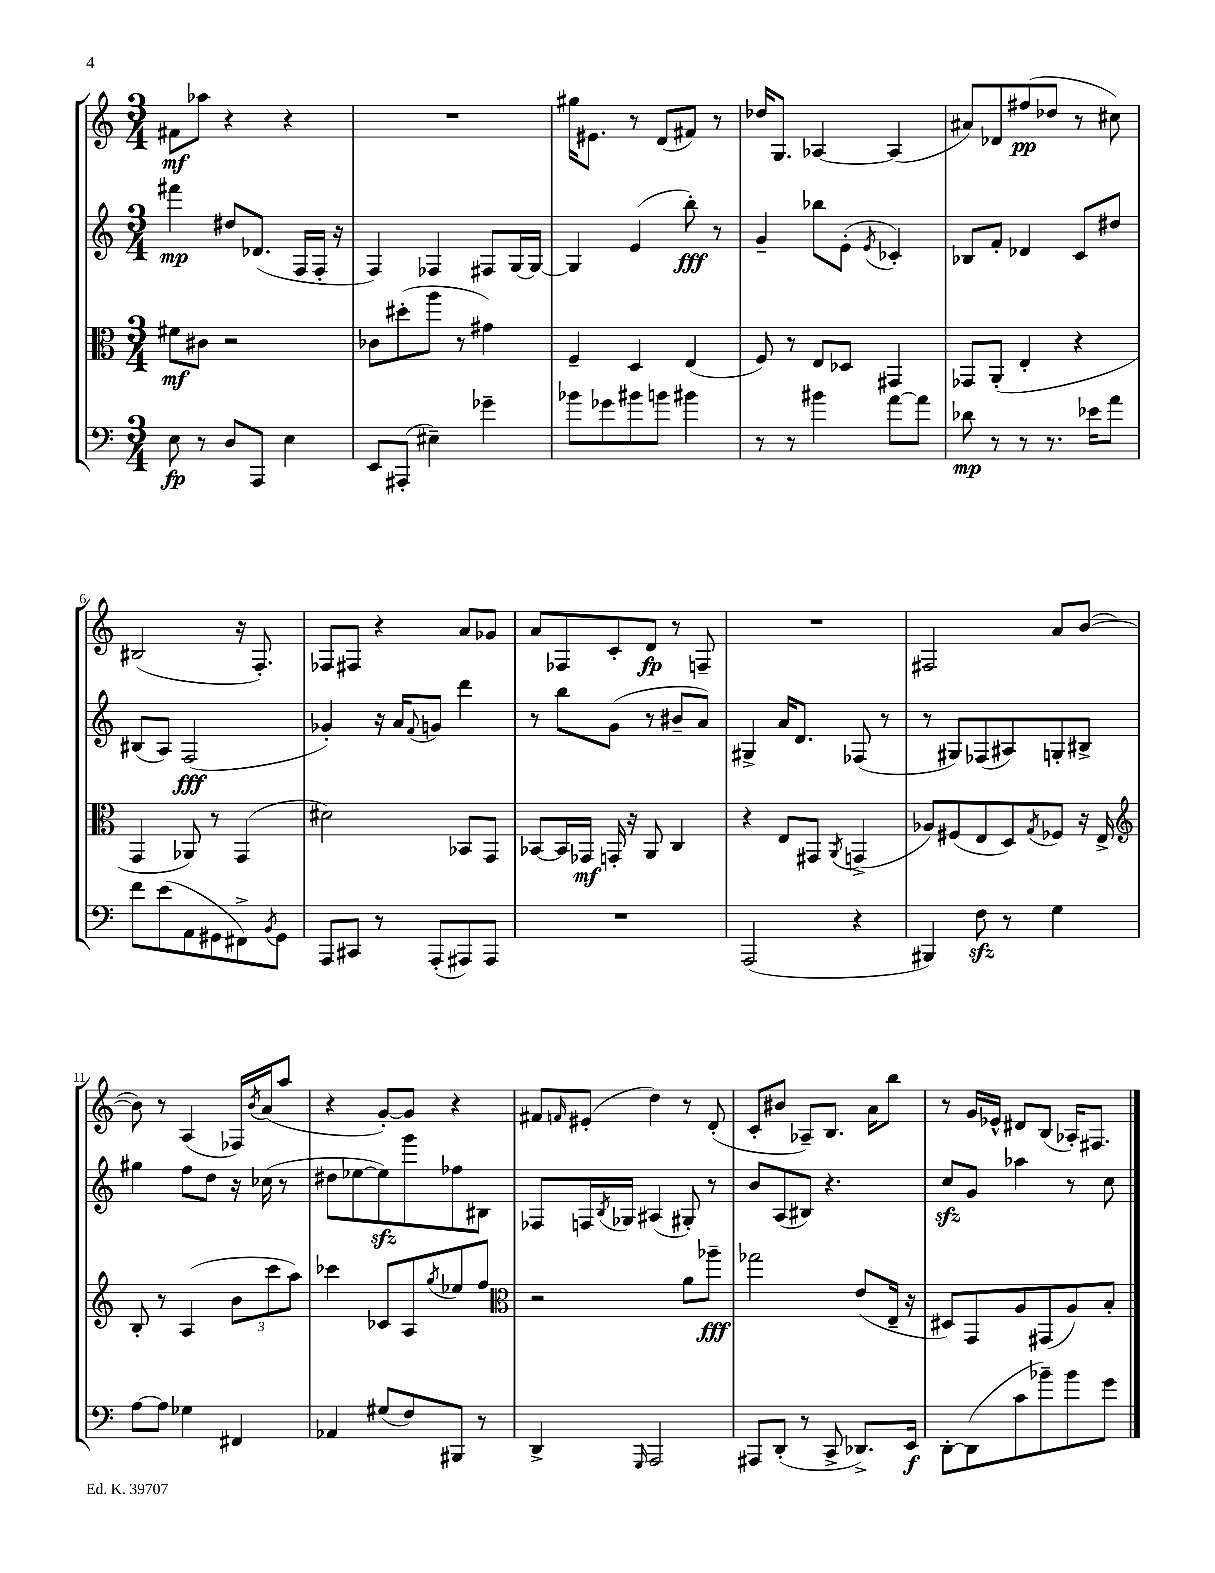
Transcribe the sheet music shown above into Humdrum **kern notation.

**kern	**kern	**kern	**kern
*staff4	*staff3	*staff2	*staff1
*clefF4	*clefC3	*clefG2	*clefG2
*k[]	*k[]	*k[]	*k[]
*M3/4	*M3/4	*M3/4	*M3/4
8E\	8f#\L	4fff#\	8f#\L
8r	8c#\J	.	8aa-\J
8D/L	2r	8dd#/L	4r
8AAA/J	.	(8.d-/J	.
4E\	.	.	4r
.	.	16F/LL	.
.	.	16F'/JJ	.
.	.	16r	.
=	=	=	=
8EE/L	8c-\L	4F/)	2.r
(8AAA#'/J	(8dd#'\	.	.
4E#~\)	8aa\J	4F-/	.
.	8r	.	.
4g-~\	4g#\)	8F#/L	.
.	.	[16G/L	.
.	.	16G/_JJ	.
=	=	=	=
8b-\L	4F~/	4G/]	16gg#\LK
.	.	.	8.e#\J
8g-\	.	.	.
8b#\	4D/	(4e/	8r
8b\J	.	.	(8d/L
4b#\	(4E/	8bb'\)	8f#/J)
.	.	8r	8r
=	=	=	=
8r	8F/)	4g~/	16dd-/LK
.	.	.	8.G/J
8r	8r	.	.
4b#\	8E/L	8bb-\L	[4A-/
.	8D-/J	(8e'\J	.
.	.	8qe/	.
[8a\L	4GG#/	4c-'/)	(4A-/]
8a\]J	.	.	.
=	=	=	=
8d-\	8GG-/L	8B-/L	8a#/L)
8r	(8AA'/J	8f'/J	8d-/
8r	4E'/	4d-/	(8ff#/
8.r	.	.	8dd-/J
.	4r	8c/L	8r
16e-\LK	.	.	.
8a\J	.	8dd#/J	8cc#\)
=	=	=	=
8f\L	4GG/	(8B#/L	(2B#/
(8e\	.	8A/J)	.
8AA\	8AA-/)	(2F/	.
8GG#\	8r	.	.
8FF#^\)	(4GG/	.	16r
.	.	.	8.F'/)
8qBB/	.	.	.
8GG#\J	.	.	.
=	=	=	=
8AAA/L	2d#\)	4g-'/)	8F-/L
8CC#/J	.	.	8F#/J
8r	.	16r	4r
.	.	16a/LK	.
.	.	8qqf/	.
(8AAA'/L	.	8g/J	.
8AAA#/)	8BB-/L	4ddd\	8a/L
8AAA#/J	8GG/J	.	8g-/J
=	=	=	=
2.r	[8BB-/L	8r	8a/L
.	16BB-/]L	8bb\L	8F-/
.	16GG-/JJ	.	.
.	16GG'/	(8g\J	8c'/
.	16r	.	.
.	8AA/	8r	8d/J
.	4C/	8b#~/L	8r
.	.	8a/J)	8F~/
=	=	=	=
(2AAA/	4r	4G#^/	2.r
.	8E/L	16a/LK	.
.	.	8.d/J	.
.	8GG#/J	.	.
.	8qAA/	.	.
4r	(4GG^/	(8F-/	.
.	.	8r	.
=	=	=	=
4BBB#/)	8A-/L)	8r	2F#/
.	(8F#/	8G#/L)	.
8F\	8E/	(8F-/	.
8r	8D/)	8A#/)	.
.	8qG/	.	.
4G\	8F-/J	8G'/	8a/L
.	16r	8B#^/J	([8b/J
.	16E^/	.	.
=	=	=	=
*	*clefG2	*	*
[8A\L	8B'/	4gg#\	8b\])
8A\]J	8r	.	8r
4G-\	(4A/	8ff\L	(4A/
.	.	8dd\J	.
4FF#/	12b\L	16r	16F-/LL)
.	.	.	8qb/
.	.	(16cc-\	(16a/J
.	12ccc\	.	.
.	.	8r	8aa/J
.	12aa\J)	.	.
=	=	=	=
4AA-/	4ccc-\	8dd#\L	4r
.	.	[8ee-\	.
(8G#/L	8c-/L	8ee-\])	[8g'/L)
8F/)	8A/	8ggg\	8g/]J
.	8qgg/	.	.
8BBB#/J	8ee-/	8ff-\	4r
8r	8ff/J	8B#\J	.
=	=	=	=
*	*clefC3	*	*
4DD^/	2r	8F-/L	8f#/L
.	.	.	16qqf/
.	.	16F/L	(8e#'/J
.	.	8qB/	.
.	.	16G-/JJ	.
16qqGGG/	.	.	.
2AAA/	.	(4A#/	4dd\)
.	8a\L	8G#'/)	8r
.	8aa-~\J	8r	(8d'/
=	=	=	=
8AAA#/L	2gg-\	8b/L	8c'/L
(8DD'/J	.	(8A/	8b#/J
8r	.	8B#/J)	8A-~/L)
8CC^/	.	4.r	8.B/J
8.DD-^/L)	(8e/L	.	.
.	.	.	16a\LK
.	16E~/Jk	.	8bb\J
16EE/Jk	16r	.	.
=	=	=	=
[8DD'\L	8D#/L)	8cc/L	8r
(8DD\]	8GG/	8g/J	16g/LL
.	.	.	16e-^^/JJ
8c\	8A/	4aa-\	8d#/L
8b-~\)	(8GG#/	.	(8B/J
8b-\	8A/)	8r	16A-'/LK)
.	.	.	8.F#/J
8g\J	8B'/J	8cc\	.
==	==	==	==
*-	*-	*-	*-
